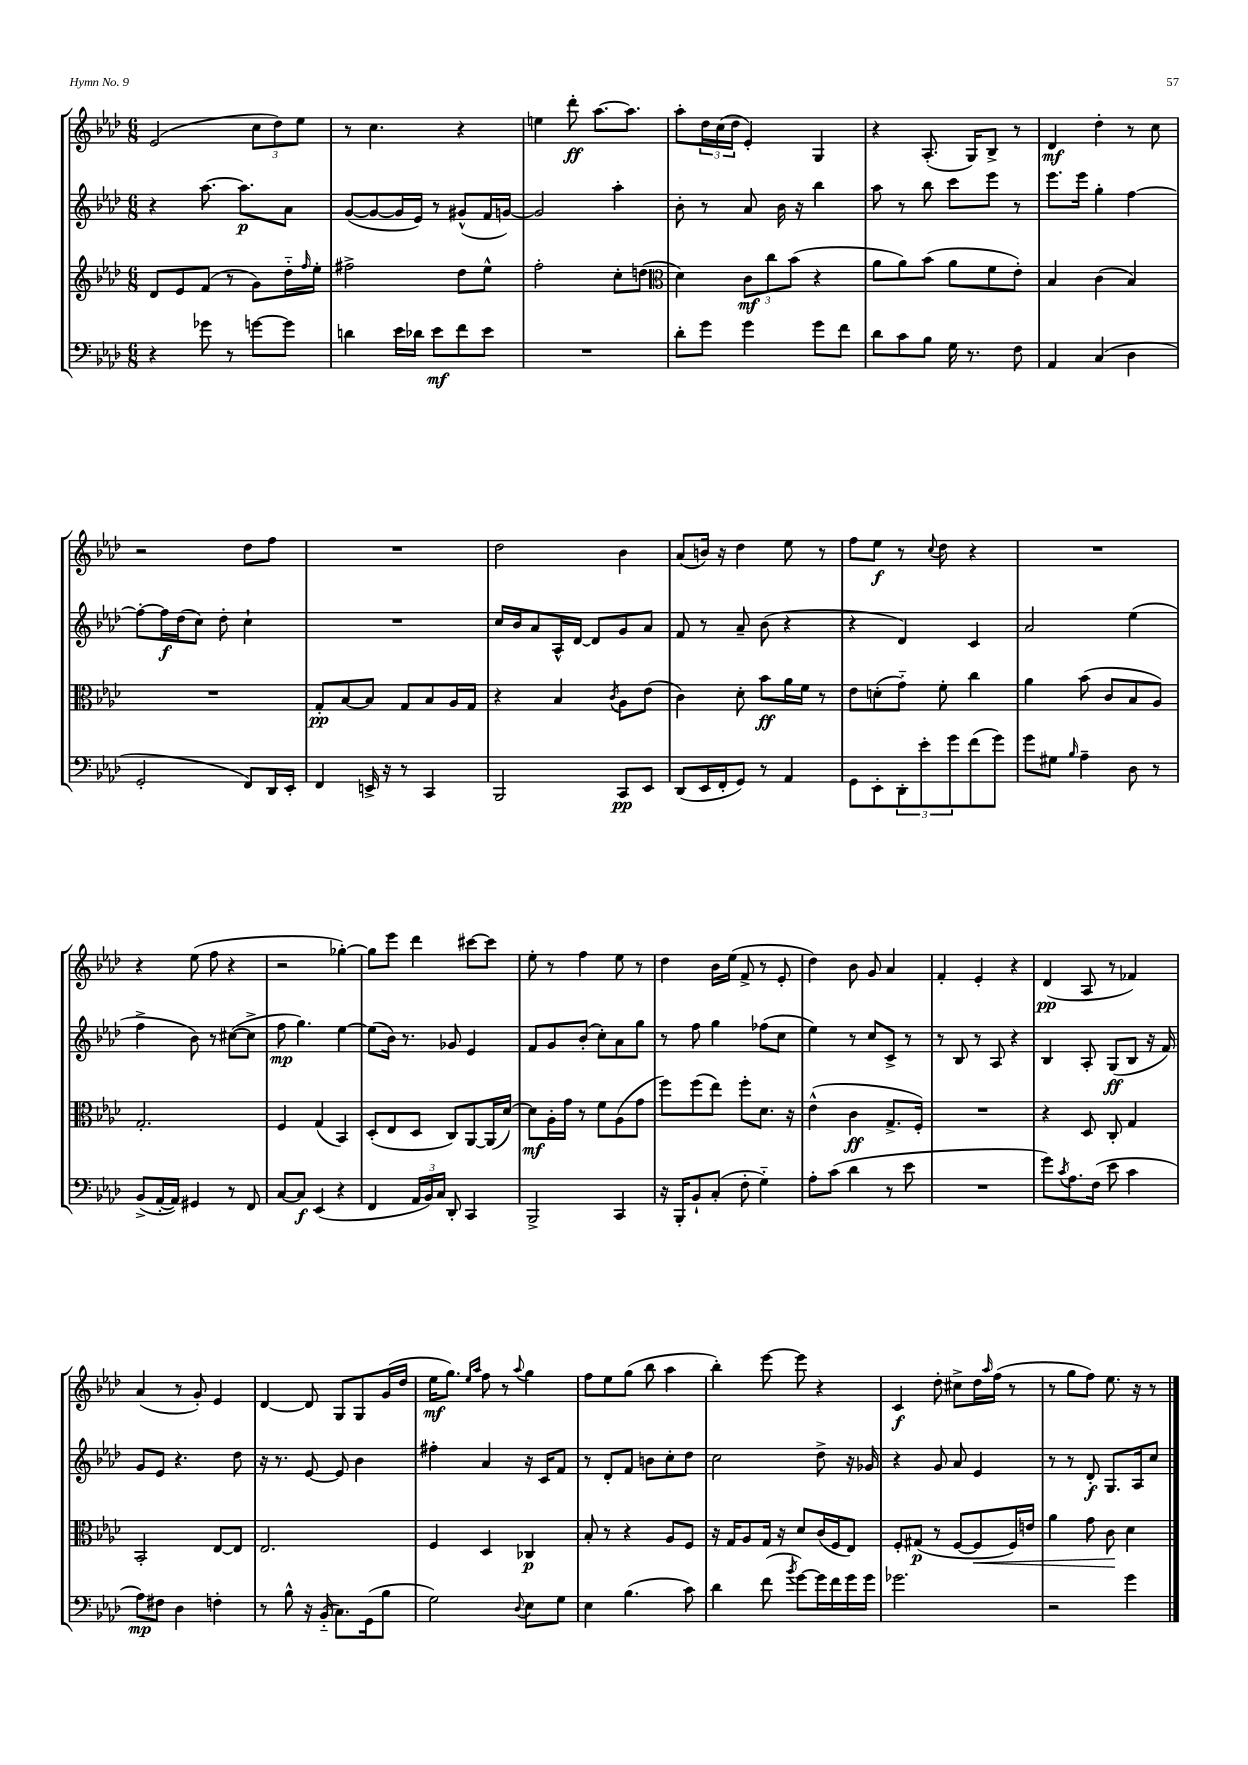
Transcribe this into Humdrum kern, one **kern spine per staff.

**kern	**kern	**kern	**kern
*staff4	*staff3	*staff2	*staff1
*clefF4	*clefG2	*clefG2	*clefG2
*k[b-e-a-d-]	*k[b-e-a-d-]	*k[b-e-a-d-]	*k[b-e-a-d-]
*M6/8	*M6/8	*M6/8	*M6/8
4r	8d-/L	4r	(2e-/
.	8e-/	.	.
8g-\	(8f/J	[8.aa-\	.
8r	8r	.	.
.	.	8.aa-\]L	.
[8g\L	8g\L)	.	12cc\L
.	.	.	12dd-\)
8g\]J	16dd-'~\L	8a-\J	.
.	.	.	12ee-\J
.	16qqff/	.	.
.	16ee-'\JJ	.	.
=	=	=	=
4d\	2ff#^\	([8g/L	8r
.	.	8g/_	4.cc\
16e-\LL	.	16g/]L	.
16d-\JJ	.	16e-/JJ)	.
8e-\L	.	8r	.
8f\	8dd-\L	(8g#^^/L	4r
8e-\J	8ee-^^\J	16f/L	.
.	.	[16g/JJ)	.
=	=	=	=
2.r	2ff'\	2g/]	4ee\
.	.	.	8ddd-'\
.	.	.	[8.aa-\L
.	8cc'\L	4aa-'\	.
.	.	.	8.aa-\]J
.	(8dd\J	.	.
=	=	=	=
*	*clefC3	*	*
8d-'\L	4d-\)	8b-'\	8aa-'\L
8g\J	.	8r	24dd-\L
.	.	.	(24cc\
.	.	.	24dd-\JJ
4g\	12c\L	8a-/	4e-'/)
.	12cc\	.	.
.	.	16b-\	.
.	(12b-\J	.	.
.	.	16r	.
8g\L	4r	4bb-\	4G/
8f\J	.	.	.
=	=	=	=
8d-\L	8a-\L	8aa-\	4r
8c\	8a-\)	8r	.
8B-\J	(8b-\J	8bb-\	(8.A-'/
16G\	8a-\L	8ccc\L	.
8.r	.	.	16G/LK)
.	8f\	8eee-\J	8B-^/J
8F\	8e-'\J)	8r	8r
=	=	=	=
4AA-/	4B-/	8.eee-\L	4d-/
.	.	16eee-\Jk	.
(4C/	(4c\	4gg'\	4dd-'\
4D-\	4B-/)	[4ff\	8r
.	.	.	8cc\
=	=	=	=
2GG'/	2.r	8ff'\_L	2r
.	.	16ff\]L	.
.	.	(16dd-\J	.
.	.	8cc\J)	.
.	.	8dd-'\	.
8FF/L)	.	4cc`\	8dd-\L
16DD-/L	.	.	8ff\J
16EE-'/JJ	.	.	.
=	=	=	=
4FF/	8G'/L	2.r	2.r
.	[8B-/	.	.
16EE^/	8B-/]J	.	.
16r	.	.	.
8r	8G/L	.	.
4CC/	8B-/	.	.
.	16A-/L	.	.
.	16G/JJ	.	.
=	=	=	=
2BBB-/	4r	16cc/LL	2dd-\
.	.	16b-/J	.
.	.	8a-/	.
.	4B-/	16A-^^/L	.
.	.	[16d-/JJ	.
.	.	8d-/]L	.
.	8qc/	.	.
8CC/L	8A-\L	8g/	4b-\
8EE-/J	(8e-\J	8a-/J	.
=	=	=	=
(8DD-/L	4c\)	8f/	(8a-/L
16EE-/L	.	8r	16b/Jk)
16FF'/J	.	.	16r
8GG/J)	8d-'\	8a-~/	4dd-\
8r	8b-\L	(8b-\	.
4AA-/	16a-\L	4r	8ee-\
.	16f\JJ	.	.
.	8r	.	8r
=	=	=	=
8GG\L	8e-\L	4r	8ff\L
8EE-'\	(8d'\	.	8ee-\J
12DD-'\	8g'~\J)	4d-/)	8r
12e-'\	.	.	.
.	.	.	8qqcc/
.	8f'\	.	8dd-\
12g\	.	.	.
(8f\	4cc\	4c/	4r
8g\J)	.	.	.
=	=	=	=
8g\L	4a-\	2a-/	2.r
8G#\J	.	.	.
16qqB-/	.	.	.
4A-~\	(8b-\	.	.
.	8c/L	.	.
8D-\	8B-/	(4ee-\	.
8r	8A-/J)	.	.
=	=	=	=
(8BB-^/L	2.G'/	4ff^\	4r
[16AA-'/L	.	.	.
16AA-/]JJ)	.	.	.
4GG#/	.	8b-\)	(8ee-\
.	.	8r	8ff\
8r	.	([8cc#\L	4r
8FF/	.	8cc#^\]J	.
=	=	=	=
[8C/L	4F/	8ff\	2r
8C/]J	.	4.gg\)	.
(4EE-/	(4G/	.	.
4r	4BB-/)	[4ee-\	[4gg-'\)
=	=	=	=
4FF/	(8D-'/L	(8ee-\]L	8gg-\]L
.	8E-/	16b-\Jk)	8eee-\J
.	.	8.r	.
24AA-/LL	8D-/J	.	4ddd-\
24BB-/)	.	.	.
24C/JJ	.	.	.
8DD-'/	8C/L)	8g-/	.
4CC/	[8AA-/	4e-/	[8ccc#\L
.	(16AA-/]L	.	8ccc#\]J
.	[16d-/JJ)	.	.
=	=	=	=
2BBB-^/	8d-\]L	8f/L	8ee-'\
.	16A-'\L	8g/	8r
.	16g\JJ	.	.
.	8r	(8b-'/J	4ff\
.	8f\L	8cc'\L)	.
4CC/	(8A-\	8a-\	8ee-\
.	8g\J	8gg\J	8r
=	=	=	=
16r	8ff\L)	8r	4dd-\
16BBB-'/LK	.	.	.
8BB-`/	(8ff\	8ff\	.
(8C'/J	8ee-\J)	4gg\	16b-\LL
.	.	.	(16ee-\JJ
8F'\	8ff'\L	.	8f^/
4G'~\)	8.d-\J	(8ff-\L	8r
.	.	8cc\J	8e-'/
.	16r	.	.
=	=	=	=
8A-'\L	(4e-^^\	4ee-\)	4dd-\)
(8c\J	.	.	.
4d-\	4c\	8r	8b-\
.	.	8cc/L	8g/
8r	8.G^/L	8c^/J	4a-/
8e-\	.	8r	.
.	16F'/Jk)	.	.
=	=	=	=
2.r	2.r	8r	4f'/
.	.	8B-/	.
.	.	8r	4e-'/
.	.	8A-/	.
.	.	4r	4r
=	=	=	=
8g\L)	4r	4B-/	(4d-/
8qc/	.	.	.
8.A-\	.	.	.
.	8D-/	8A-'/	8A-/
(16F\Jk	.	.	.
8e-\	8C'/	(8G/L	8r
4c\	4G/	8B-/J	4f-/)
.	.	16r	.
.	.	16f/)	.
=	=	=	=
8A-\L)	2BB-'/	8g/L	(4a-/
8F#\J	.	8e-/J	.
4D-\	.	4.r	8r
.	.	.	8g'/)
4F'\	[8E-/L	.	4e-/
.	8E-/]J	8dd-\	.
=	=	=	=
8r	2.E-/	16r	[4d-/
.	.	8.r	.
8B-^^\	.	.	.
16r	.	[8e-/	8d-/]
(16BB-'~/	.	.	.
8.C\L)	.	8e-/]	8G/L
.	.	4b-\	8G/
(16GG\k	.	.	.
8B-\J	.	.	(16g/L
.	.	.	16dd-/JJ
=	=	=	=
2G\)	4F/	4ff#'\	16ee-\LK
.	.	.	8.gg\J)
.	.	.	16qqee-/LL
.	.	.	16qqaa-/JJ
.	4D-/	4a-/	8ff\
.	.	.	8r
8qqD-/	.	.	8qqaa-/
8E-\L	4C-/	16r	4gg\
.	.	16c/LK	.
8G\J	.	8f/J	.
=	=	=	=
4E-\	8B-'/	8r	8ff\L
.	8r	8d-'/L	8ee-\
(4.B-\	4r	8f/J	(8gg\J
.	.	8b\L	8bb-\
.	8A-/L	8cc'\	4aa-\
8c\)	8F/J	8dd-\J	.
=	=	=	=
4d-\	16r	2cc\	4bb-'\)
.	16G/LK	.	.
.	8A-/	.	.
(8f\	16G/Jk	.	[8eee-\
.	16r	.	.
8qb-/	.	.	.
[8g\L)	8d-/L	.	8eee-\]
16g\]L	(16c/L	8dd-^\	4r
16f\	16F/J	.	.
16g\	8E-/J)	16r	.
16g\JJ	.	16g-/	.
=	=	=	=
2.g-\	8F'/L	4r	4c/
.	(8G#/J	.	.
.	8r	8g/	8dd-'\
.	[8F/L	8a-/	8cc#^\L
.	8F/]	4e-/	16dd-\L
.	.	.	16qqaa-/
.	.	.	(16ff\JJ
.	16F/L)	.	8r
.	16e/JJ	.	.
=	=	=	=
2r	4a-\	8r	8r
.	.	8r	8gg\L
.	8g\	8d-'/	8ff\J)
.	8c\	8.G/L	8.ee-\
4g\	4d-\	.	.
.	.	16A-/k	16r
.	.	8cc/J	8r
==	==	==	==
*-	*-	*-	*-
